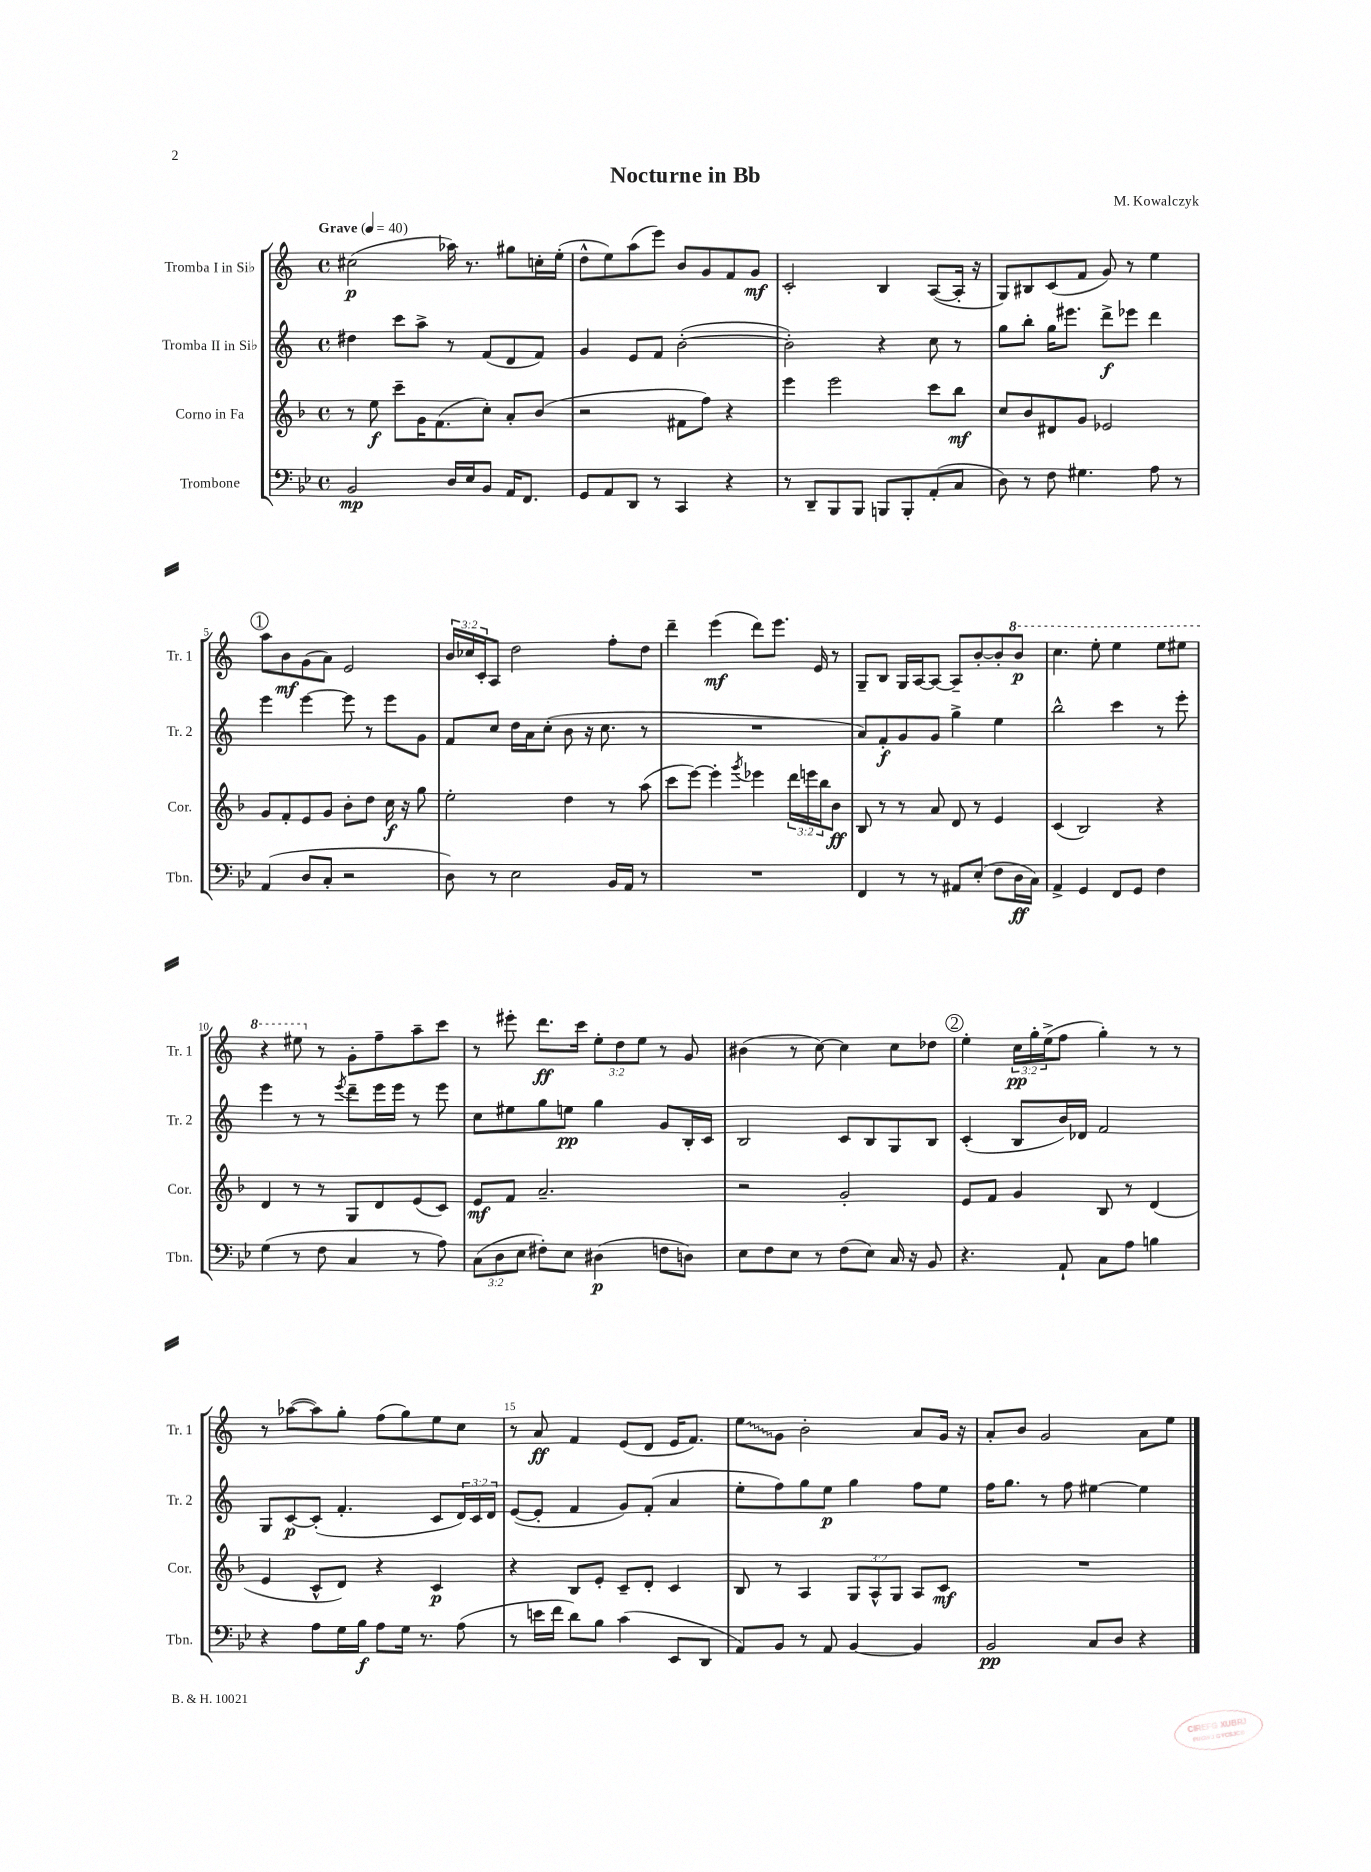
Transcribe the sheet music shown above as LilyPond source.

\header { title = "Nocturne in Bb" composer = "M. Kowalczyk" }
<<
\new StaffGroup <<
\new Staff = "s0" \with { instrumentName = "Tromba I in Sib" shortInstrumentName = "Tr. 1" } {
    \clef treble \key c \major \defaultTimeSignature \time 4/4 \override Staff.TupletNumber.text = #tuplet-number::calc-fraction-text \tempo "Grave" 4 = 40
    cis''2\p( aes''16) r8. gis''8 c''16-. e''16-.( |
    d''8-^ e''8) a''8( e'''8) b'8 g'8 f'8 g'8\mf |
    c'2-. b4 a8~( a16-. r16 |
    g8) bis8 c'8( f'8 g'8) r8 e''4 |
    \mark \markup { \circle "1" } a''8 b'8\mf g'8( a'8) e'2 |
    \tuplet 3/2 { b'16 ces''16 c'16-. } a8 d''2 f''8-. d''8 |
    d'''4-- e'''4\mf( d'''8) e'''8. e'16 r8 |
    g8-- b8 g16 a16~ a8~ a8-- b'8~-. b'8-. \ottava #1 b''8\p |
    c'''4. e'''8-. e'''4 e'''8 eis'''8 |
    r4 eis'''8 \ottava #0 r8 g'8-. f''8-- a''8-- c'''8 |
    r8 eis'''8-. d'''8.\ff c'''16 \tuplet 3/2 { e''8-. d''8 e''8 } r8 g'8 |
    bis'4( r8 c''8~) c''4 c''8 des''8 |
    \mark \markup { \circle "2" } e''4-. \tuplet 3/2 { c''16\pp g''16-. e''16->( } f''8 g''4-.) r8 r8 |
    r8 aes''8~( aes''8) g''8-. f''8( g''8) e''8 c''8 |
    r8 a'8\ff f'4 e'8( d'8 e'16 f'8.) |
    \once \override Glissando.style = #'zigzag e''8\glissando g'8 b'2-. a'8 g'16 r16 |
    a'8-. b'8 g'2 a'8 e''8 \bar "|." |
}
\new Staff = "s1" \with { instrumentName = "Tromba II in Sib" shortInstrumentName = "Tr. 2" } {
    \clef treble \key c \major \defaultTimeSignature \time 4/4 \override Staff.TupletNumber.text = #tuplet-number::calc-fraction-text
    dis''4 c'''8 a''8-> r8 f'8( d'8 f'8) |
    g'4 e'8 f'8 b'2~-.( |
    b'2-.) r4 c''8 r8 |
    g''8 b''8-. g''16 eis'''8. d'''8->\f ees'''8 d'''4 |
    \mark \markup { \circle "1" } e'''4 e'''4~ e'''8 r8 e'''8 g'8 |
    f'8 c''8 d''16 a'16 c''8-.( b'8 r16 c''8. r8 |
    R1 |
    a'8) f'8-.\f g'8 g'8 g''4-> e''4 |
    b''2-^ c'''4 r8 e'''8-. |
    e'''4 r8 r8 \acciaccatura { e'''8 } d'''8-- e'''16 e'''16 r8 e'''8 |
    c''8 eis''8 g''8 e''8\pp g''4 g'8 b16-. c'16 |
    b2 c'8 b8 g8 b8 |
    \mark \markup { \circle "2" } c'4-.( b8 b'16) des'16 f'2 |
    g8 c'8~\p c'8-.( f'4.-. c'8 \tuplet 3/2 { d'16) c'16 d'16 } |
    e'8~( e'8-. f'4 g'8) f'8-.( a'4 |
    e''8-. f''8) g''8 e''8\p g''4 f''8 e''8 |
    f''16 g''8. r8 f''8 eis''4~ eis''4 \bar "|." |
}
\new Staff = "s2" \with { instrumentName = "Corno in Fa" shortInstrumentName = "Cor." } {
    \clef treble \key f \major \defaultTimeSignature \time 4/4 \override Staff.TupletNumber.text = #tuplet-number::calc-fraction-text
    r8 e''8\f c'''8-- g'16 f'8.( c''8-.) a'8-. bes'8( |
    r2 fis'8 f''8) r4 |
    e'''4 e'''2 c'''8 bes''8\mf |
    c''8 bes'8 dis'8 g'8 ees'2 |
    \mark \markup { \circle "1" } g'8 f'8-. e'8 g'8 bes'8-. d''8 c''16\f r16 g''8 |
    e''2-. d''4 r8 a''8( |
    c'''8 e'''8~) e'''4-. \acciaccatura { g'''8 } ees'''4 \tuplet 3/2 { d'''16 e'''16 bes''16 } bes'8\ff |
    bes8 r8 r8 a'8 d'8 r8 e'4 |
    c'4( bes2) r4 |
    d'4 r8 r8 g8 d'8 e'8( c'8) |
    e'8\mf f'8 a'2.-- |
    r2 g'2-. |
    \mark \markup { \circle "2" } e'8 f'8 g'4 bes8 r8 d'4( |
    e'4 c'8-^ d'8) r4 c'4\p |
    r4 bes8 e'8-. c'8-- d'8-. c'4 |
    bes8 r8 a4 \tuplet 3/2 { g8 a8-^ g8 } a8 c'8\mf |
    R1 \bar "|." |
}
\new Staff = "s3" \with { instrumentName = "Trombone" shortInstrumentName = "Tbn." } {
    \clef bass \key bes \major \defaultTimeSignature \time 4/4 \override Staff.TupletNumber.text = #tuplet-number::calc-fraction-text
    bes,2\mp d16 ees16 bes,8 a,16 f,8. |
    g,8 a,8 d,8 r8 c,4 r4 |
    r8 d,8-- bes,,8 bes,,8 b,,8 b,,8-. a,8-.( c8 |
    d8) r8 f8 gis4. a8 r8 |
    \mark \markup { \circle "1" } a,4( d8 c8-. r2 |
    d8) r8 ees2 bes,16 a,16 r8 |
    R1 |
    f,4 r8 r8 ais,8 ees8-.( f8 d16\ff c16) |
    a,4-> g,4 f,8 g,8 f4 |
    g4( r8 f8 c4 r8 a8) |
    \tuplet 3/2 { c8( d8 ees8 } fis8-.) ees8 dis4\p( f8 d8) |
    ees8 f8 ees8 r8 f8( ees8) c16 r16 bes,8 |
    \mark \markup { \circle "2" } r4. a,8-! c8 a8 b4 |
    r4 a8 g16 bes16\f a8 g16 r8. a8( |
    r8 e'16 f'16 d'8) bes8 c'4( ees,8 d,8 |
    a,8) bes,8 r8 a,8 bes,4~ bes,4 |
    bes,2\pp c8 d8 r4 \bar "|." |
}
>>
>>
\layout { \context { \Score \override BarNumber.break-visibility = ##(#f #t #t) barNumberVisibility = #(every-nth-bar-number-visible 5) } }
